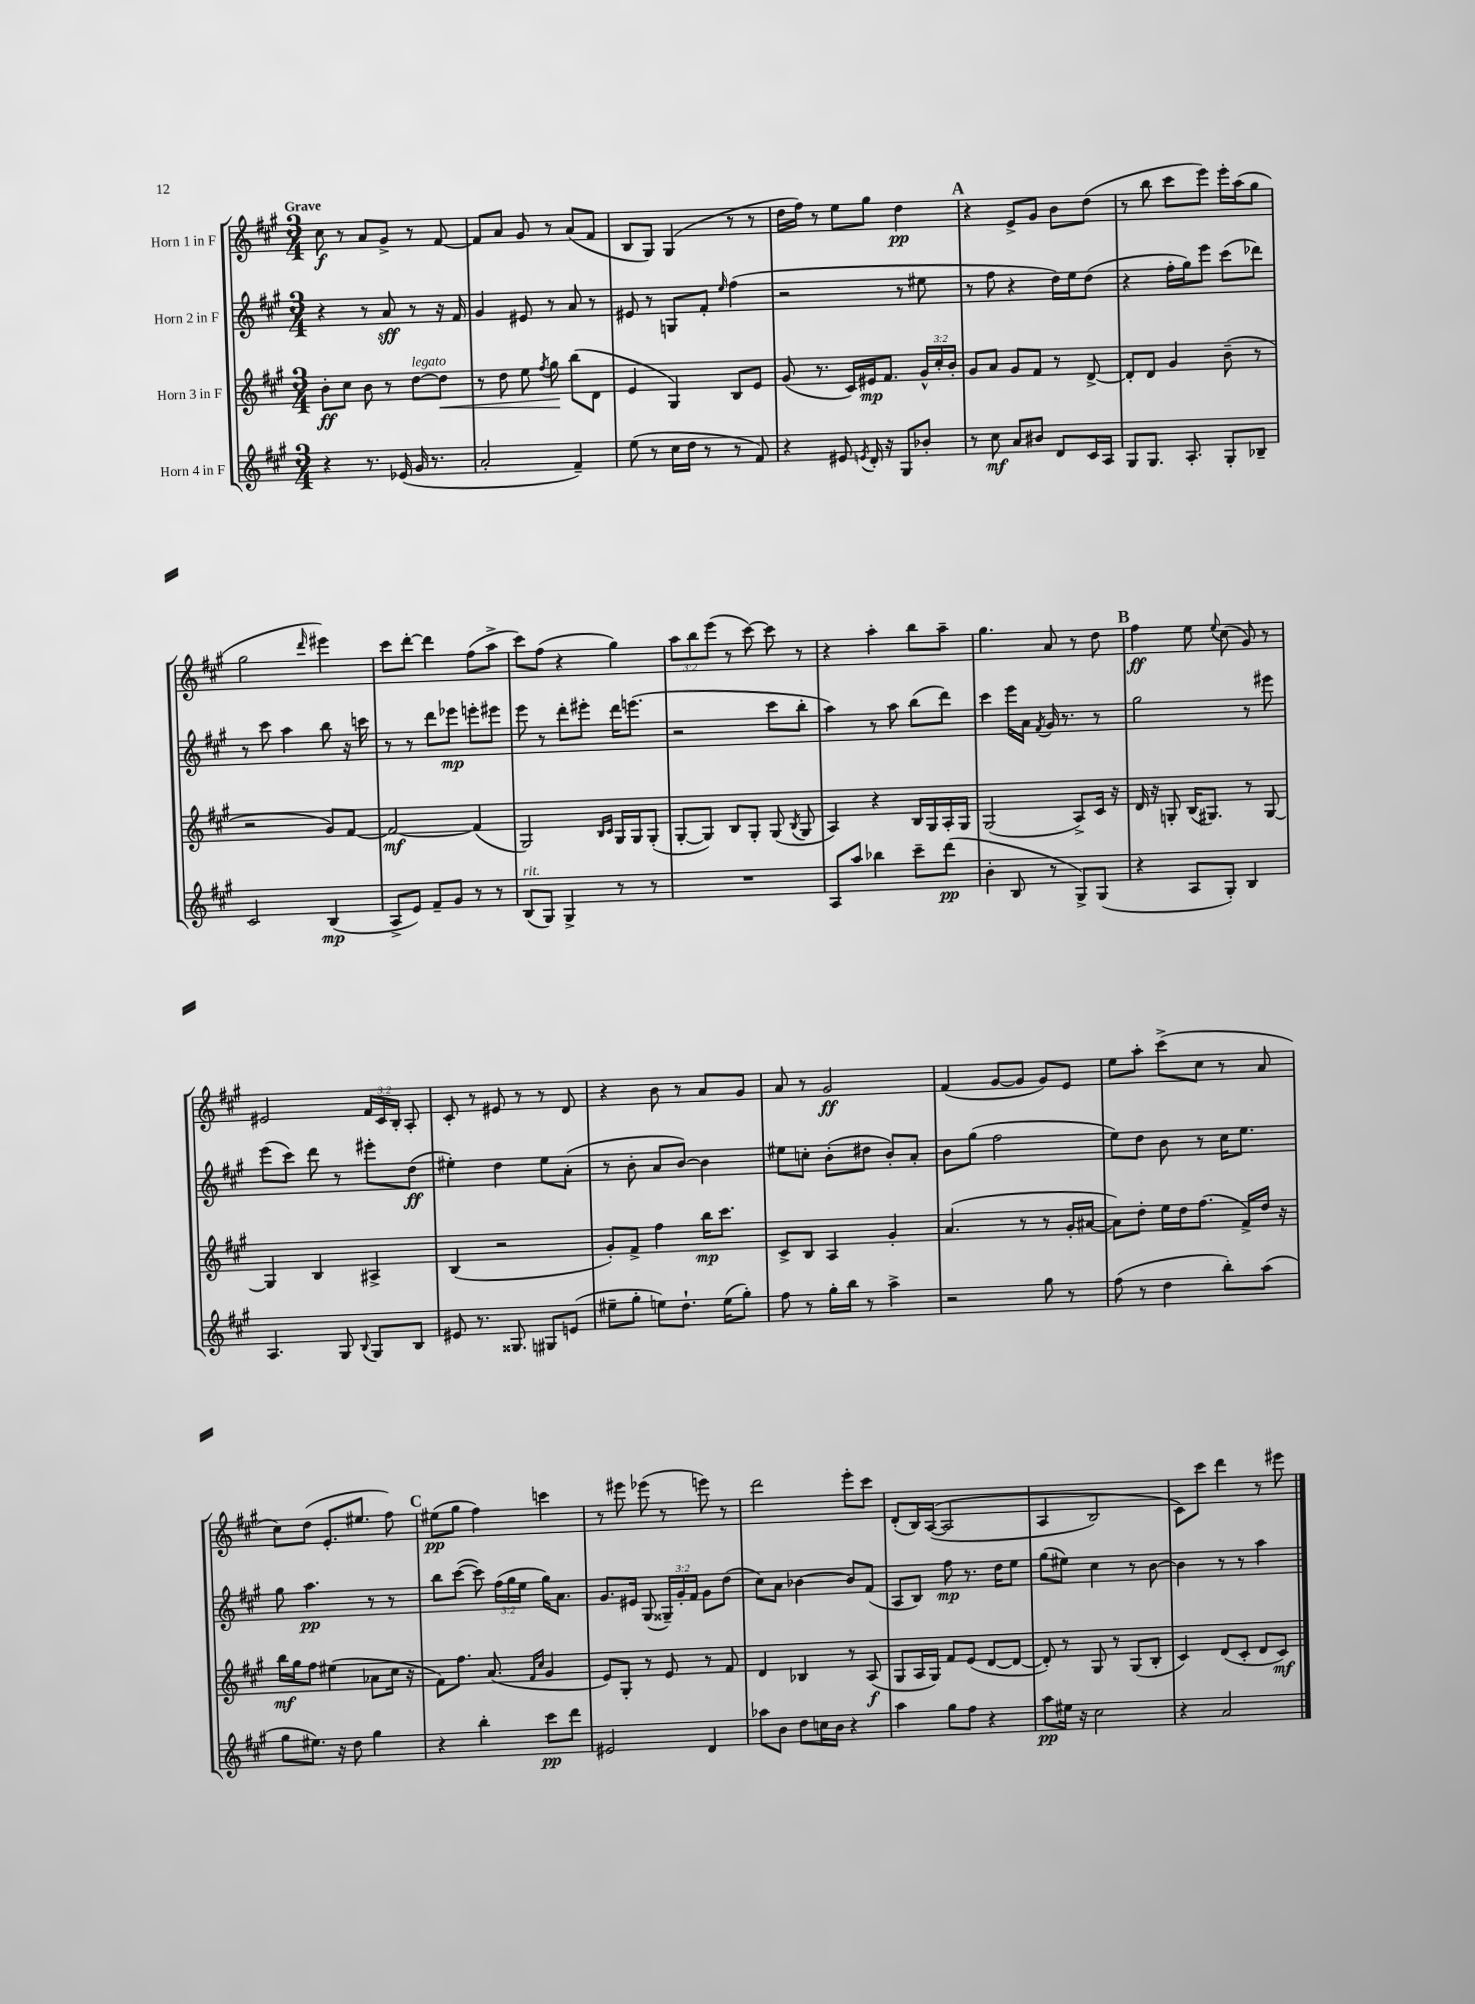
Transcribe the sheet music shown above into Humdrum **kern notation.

**kern	**kern	**kern	**kern
*staff4	*staff3	*staff2	*staff1
*clefG2	*clefG2	*clefG2	*clefG2
*k[f#c#g#]	*k[f#c#g#]	*k[f#c#g#]	*k[f#c#g#]
*M3/4	*M3/4	*M3/4	*M3/4
4r	8b'	4r	8cc#
.	8cc#	.	8r
8.r	8b	8r	8a
.	8r	8a	8g#^
(16e-	.	.	.
16g#	[8dd	8r	8r
8.r	.	.	.
.	8dd]	16r	[8f#
.	.	16f#	.
=	=	=	=
2a'	8r	4g#	8f#]
.	8dd	.	8a
.	8ee	8e#	8g#
.	8qff#	.	.
.	8gg#	8r	8r
4f#~)	(8bb	8a	(8a
.	8d	8r	8f#
=	=	=	=
(8ee	4e	8e#	8B
8r	.	8r	8G#)
16cc#	4G#)	8G	(4G#
16dd	.	.	.
8r	.	8f#'	.
.	.	16qqee	.
8r	8B	(4ff#	8r
8f#)	8e	.	8r
=	=	=	=
4r	(8g#	2r	16dd
.	.	.	16ff#)
.	8.r	.	8r
8e#	.	.	8ee
.	16c#)	.	.
8qe	.	.	.
16d'	16e#	.	8gg#
16r	8.f#	.	.
8G#	.	8r	4dd
8b-'	24g#^^	8ee#	.
.	24cc#'	.	.
.	24b'	.	.
=	=	=	=
8r	8g#	8r	4r
8cc#	8a	8ff#	.
8a	8g#	4r	8e^
8b#	8f#	.	8g#
8d	8r	16dd)	8b
.	.	16ee	.
16c#	[8d^	(8dd	(8dd
16A	.	.	.
=	=	=	=
8G#	8d']	4r	8r
8.G#	8d	.	8bb
.	4g#	16ff#'	8ccc#
8.A'	.	16gg#)	.
.	.	8eee	8eee)
8G#'	(8b~	(8ccc#	16eee'
.	.	.	(16aa
8B-~	8r	8ddd-)	8gg#
=	=	=	=
2c#	2r	8r	2gg#
.	.	8ccc#	.
.	.	4aa	.
.	.	.	16qqddd
(4B	8g#)	8bb	4eee#)
.	[8f#	16r	.
.	.	16ccc	.
=	=	=	=
8A^	2f#_	8r	8ccc#
8e)	.	8r	[8ddd'
8f#~	.	8ddd	4ddd]
8g#	.	8eee-	.
8r	(4f#]	8eee'	(8ff#
8r	.	8eee#	8aa^
=	=	=	=
(8B	2G#)	8eee	8ccc#)
8G#)	.	8r	(8ff#
4G#^	.	8ddd'	4r
.	.	8eee#'	.
.	16qqB	.	.
.	16qqc#	.	.
8r	16G#	16ddd	4gg#)
.	16G#	(8.eee	.
8r	(8G#'	.	.
=	=	=	=
2.r	[8G#'	2r	12aa
.	.	.	12bb
.	8G#])	.	.
.	.	.	(12eee
.	8B	.	8r
.	8G#'	.	[8ccc#)
.	(8G#	8ccc#	8ccc#]
.	8qB	.	.
.	8G#	8bb'	8r
=	=	=	=
8A	4A)	4aa)	4r
8aa	.	.	.
4bb-	4r	8r	4aa'
.	.	8aa	.
8ccc#~	16B	(8bb	8bb
.	16G#	.	.
(8ddd	16A'	8ddd)	8aa~
.	16G#	.	.
=	=	=	=
4b'	(2G#	4ccc#	4.gg#
8B	.	16eee	.
.	.	16a	.
.	.	8qf#	.
8r	.	16g#	8a
.	.	8.r	.
8G#^)	8A^)	.	8r
(8G#	16c#	8r	8dd
.	16r	.	.
=	=	=	=
4r	16d	2gg#	4ff#
.	16r	.	.
.	8G'	.	.
8A	(16B	.	8ee
.	8.G#)	.	.
.	.	.	8qqee
8G#')	.	.	(8cc#
4B	8r	8r	8g#)
.	[8G#	8eee#	8r
=	=	=	=
4.A	4G#]	(8eee	2e#
.	.	8ccc#)	.
.	4B	8ddd	.
8G#	.	8r	.
8qqB	.	.	.
8G#	4A#^	8eee#'	24f#
.	.	.	24c#
.	.	.	24B'
8B	.	(8dd	8A'
=	=	=	=
8e#	(4B	4ee#')	8c#'
8.r	.	.	8r
.	2r	4dd	8e#
8.G##	.	.	.
.	.	.	8r
8G#	.	8ee#	8r
(8e	.	(8a'	8d
=	=	=	=
8ee#~	8g#')	8r	4r
8gg#'	8f#^	8b'	.
8ee)	4ff#	8a	8b
8.dd`	.	[8b)	8r
.	16bb	4b]	8a
(16ee	8.ccc#	.	.
8gg#')	.	.	8g#
=	=	=	=
8ff#	8c#^	8ee#	8a
8r	8B	8cc'	8r
16gg#'	4A	(8b'	2g#
16bb	.	.	.
8r	.	8dd#	.
4aa^	4g#'	8b')	.
.	.	8a'	.
=	=	=	=
2r	(4.a	8b	(4f#
.	.	(8gg#	.
.	.	2ff#	[8g#
.	8r	.	8g#]
8gg#	8r	.	8g#)
8r	16g#'	.	8e
.	[16a#	.	.
=	=	=	=
(8ff#	8a#])	8ee)	8ee
8r	8dd'	8dd	8aa'
4dd	16ee	8b	(8ccc#^
.	16dd	.	.
.	(8.ff#	8r	8cc#
8bb')	.	16cc#	8r
.	16f#^)	8.ee	.
(8aa	16dd	.	8a
.	16r	.	.
=	=	=	=
8gg#	16bb	8gg#	8cc#)
.	16gg#	.	.
8.ee#)	8ff#	4.aa	(8dd
.	(4ee#	.	8.e'
16r	.	.	.
8dd	.	.	.
.	.	.	8.ee#
4gg#	8a-	8r	.
.	16cc#	8r	8ff#)
.	16r	.	.
=	=	=	=
4r	8f#)	8bb	(8ee#
.	8.ff#	([8ccc#	8gg#
4bb'	.	8ccc#])	4ff#)
.	(8.a	.	.
.	.	(24ff#	.
.	.	24gg#	.
.	.	24ee	.
.	16qqf#	.	.
.	16qqcc#	.	.
8ccc#	4g#	16gg#)	4ccc
.	.	8.a	.
8ddd	.	.	.
=	=	=	=
2e#	8e)	8.g#	8r
.	8G#'	.	8eee#
.	.	16e#	.
.	8r	(8G#	(8eee-
.	8e	24G##~)	8r
.	.	24g#'	.
.	.	24f#	.
4d	8r	8g#	8eee)
.	8f#	(8dd	8r
=	=	=	=
8aa-	4d	8cc#)	2ddd
8b	.	8a	.
8dd	4B-	[4b-	.
16cc	.	.	.
16b	.	.	.
4r	8r	8b-]	8eee'
.	(8A	(8f#	8ccc#
=	=	=	=
4aa	8G#	8A	(8d'
.	16A	8B)	16B)
.	16G#)	.	&(([16A
8gg#	8f#	8ff#	2A]
8ff#	(8e	8.r	.
4r	[8d	.	.
.	.	16dd	.
.	8d_	8ee	.
=	=	=	=
8aa	8d'])	(8gg#	4A
16ee#	8r	8ee#)	.
16r	.	.	.
2cc#	8G#	4cc#	2B)
.	8r	.	.
.	(8G#	8r	.
.	8B'	[8b	.
=	=	=	=
4r	4c#)	4b]	8c#&)
.	.	.	8ccc#
2a	(8d	8r	4ddd
.	8c#'	8r	.
.	8d	4aa	8r
.	8c#)	.	8eee#
==	==	==	==
*-	*-	*-	*-
